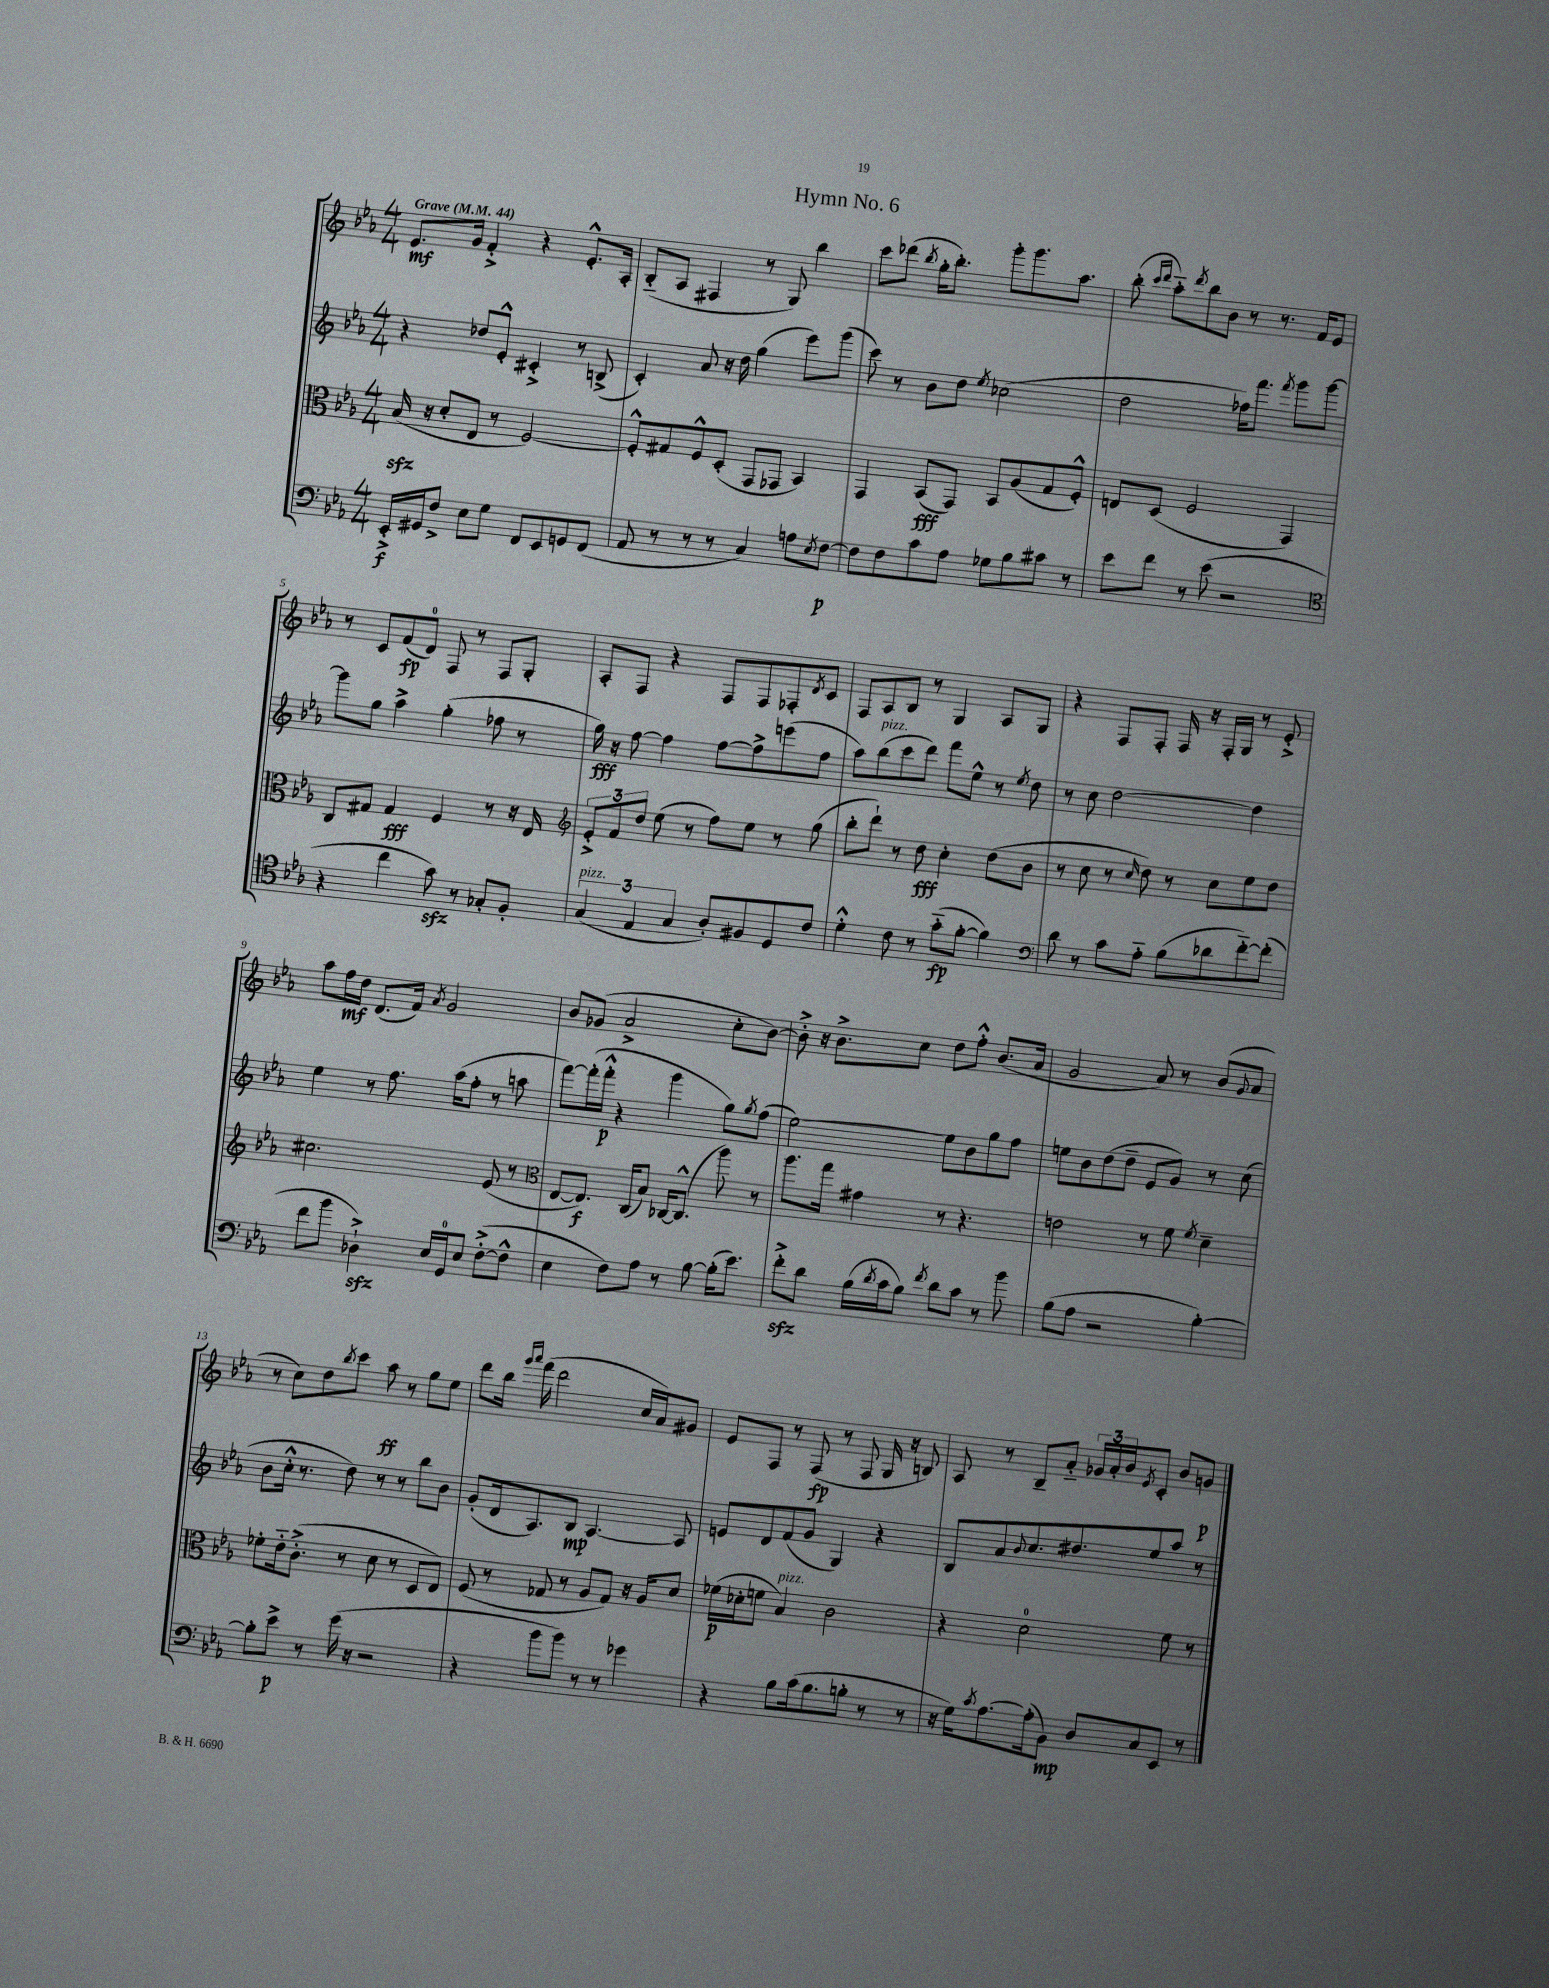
\header { title = "Hymn No. 6" }
<<
\new StaffGroup <<
\new Staff = "s0" {
    \clef treble \key ees \major \numericTimeSignature \time 4/4 \tempo "Grave" 4 = 44
    ees'8.\mf g'16 f'4-.-> r4 ees'8.-.-^ aes16-. |
    bes8-_( aes8 fis4 r8 g8) bes''4 |
    c'''8 des'''8( \acciaccatura { bes''8 } g''16-. bes''8.-.) g'''8-. g'''8. aes''8. |
    bes''8-.( \grace { c'''16 d'''16 } aes''8-_) \acciaccatura { d'''8 } bes''8 bes'8 r8 r8. f'16 ees'8 |
    r8 c'8 f'8\fp( d'8-0) f8 r8 f8 g8-. |
    aes8-. f8 r4 f8 f8 fes8-. \acciaccatura { d'8 } c'8 |
    f8 aes8 bes8 r8 g4 aes8 g8 |
    r4 f8 f8-. f16 r16 f16-. g16 r8 ees'8-.-> |
    aes''8 f''16\mf d''16 d'8.( f'16) \acciaccatura { aes'8 } g'2 |
    bes'8 ges'8( aes'2-> c''8-. bes'8~) |
    bes'8-.-> r16 bes'8.-> c''8 d''8 f''8-.-^ bes'8.( aes'16 |
    g'2 aes'8) r8 bes'8( \appoggiatura { g'8 } aes'8 |
    r8 c''8) d''8 \acciaccatura { bes''8 } c'''8 aes''8\ff r8 g''8 ees''8 |
    d'''8 bes''16 \grace { g'''16 aes'''16 } f'''16( d'''2 c''16 aes'16) gis'8 |
    ees'8 f8 r8 f8\fp( r8 f8 g16 r16 b8) |
    aes8 r8 bes8-- aes'8-_ \tuplet 3/2 { ges'16 aes'16-. bes'16 } \acciaccatura { ees'8 } c'8-. bes'8 g'8\p \bar "|." |
}
\new Staff = "s1" {
    \clef treble \key ees \major \numericTimeSignature \time 4/4
    r4 des''8 ees'8-.-^ cis'4-.-> r8 b8->( |
    c'4-.) aes'8 r16 d''16 g''4( ees'''8) g'''8( |
    c'''8) r8 bes'8 d''8 \acciaccatura { ees''8 } ces''2( |
    d''2 fes''16) f'''8. \acciaccatura { f'''8 } g'''8 g'''8~ |
    g'''8 g''8 aes''4-> g''4-.( fes''8 r8 |
    g''16\fff) r16 f''8~ f''4 f''8~ f''8-> e'''8( f''8 |
    aes''8) bes''8^\markup { \italic "pizz." }( c'''8 d'''8) f'''8 ees''8-^ r8 \acciaccatura { ees''8 } d''8 |
    r8 c''8 d''2~ d''4 |
    ees''4 r8 f''8. aes''16( f''8-. r8 a''8 |
    f'''8~) f'''16-.( f'''16-.-^\p r4 g'''4 g''8) \acciaccatura { g''8 } f''8( |
    ees''2~) ees''8 bes'8 g''8 f''8 |
    e''8 bes'8 d''8( d''8-- ees'8 g'8) r8 c''8( |
    bes'8 c''16-.-^ r8. d''8) r8 r8 bes''8 bes'8 |
    g'8-.( d'16 aes8.) bes8\mp aes4.~ aes8 |
    e'8 d'8 f'8( g'8 g4) r4 |
    bes8 aes'8 \appoggiatura { bes'8 } c''8. dis''8. ees''8 aes''8 r8 \bar "|." |
}
\new Staff = "s2" {
    \clef alto \key ees \major \numericTimeSignature \time 4/4
    bes16\sfz( r16 d'8-. ees8 r8 f2~) |
    f8-.-^ gis8 f8-^ d8-.( g,8 ges,8 bes,4) |
    g,4 bes,8\fff( g,8) bes,8 aes8( g8 f8-.-^) |
    e8 d8( f2 g,4) |
    c8 gis8 gis4\fff f4 r8 r16 ees16 |
    \clef treble \tuplet 3/2 { ees'8-.-> f'8 d''8 } ees''8( r8 f''8) ees''8 r8 g''8( |
    bes''8-. d'''8-!) r8 d''8\fff c''4-. d''8( bes'8 |
    r8 c''8 r8 \grace { c''16 } d''8) r8 c''8 ees''8 d''8 |
    cis''2. ees'8( r8 |
    \clef alto ees8~ ees8.\f) c16( bes8) ces16~ ces8.-^( aes''8) r8 |
    aes''8. g''16 gis'4 r8 r4. |
    e'2 r8 f'8 \acciaccatura { f'8 } d'4-- |
    fes'8-. ees'16-_ c'8.-.->( r8 d'8 r8 d8 ees8) |
    f8( r8 ges8 r8 aes8 ges8) r16 aes16 d'8 |
    fes'16\p( des'16-. f'8 bes4^\markup { \italic "pizz." }) c'2 |
    r4 d'2-0 f'8 r8 \bar "|." |
}
\new Staff = "s3" {
    \clef bass \key ees \major \numericTimeSignature \time 4/4
    ees,16-.->\f gis,16 f8-> ees8 g8 f,8 ees,8 g,8 f,8( |
    aes,8 r8 r8 r8 c4) a8 \acciaccatura { ees8 } f8~\p |
    f8 f8 c'8 aes8 ges8 bes8 cis'8 r8 |
    ees'8 f'8 r8 ees'8( r2 |
    \clef tenor r4 c''4 g'8\sfz) r8 ges8-. f8-. |
    \tuplet 3/2 { g4^\markup { \italic "pizz." }( ees4 g4 } aes8-.) fis8 d8 c'8 |
    d'4-.-^ c'8 r8 g'8-_\fp( f'8~-. f'4) |
    \clef bass d'8 r8 c'8 aes8-_ bes8( des'8 f'8~-_) f'8-.( |
    f'8 bes'8 des4-!->\sfz) ees16 g,16-0 ees8 f8~-.->( f8-^ |
    ees4 f8) aes8 r8 bes8~ bes16-.( ees'8.) |
    f'8-.->\sfz d'8 bes16( \acciaccatura { d'8 } c'16 bes8) \acciaccatura { f'8 } d'8 c'8 r8 bes'8 |
    bes8( aes8 r2 bes4~-.) |
    bes8-. ees'8->\p r8 g'16( r16 r2 |
    r4 bes'8 bes'8) r8 r8 ges'4 |
    r4 bes8 c'16( bes8. b8-. r8 r8 |
    r16 g16) \acciaccatura { c'8 } aes8.~ aes16-.( bes,8\mp) d8 c8 ees,8 r8 \bar "|." |
}
>>
>>
